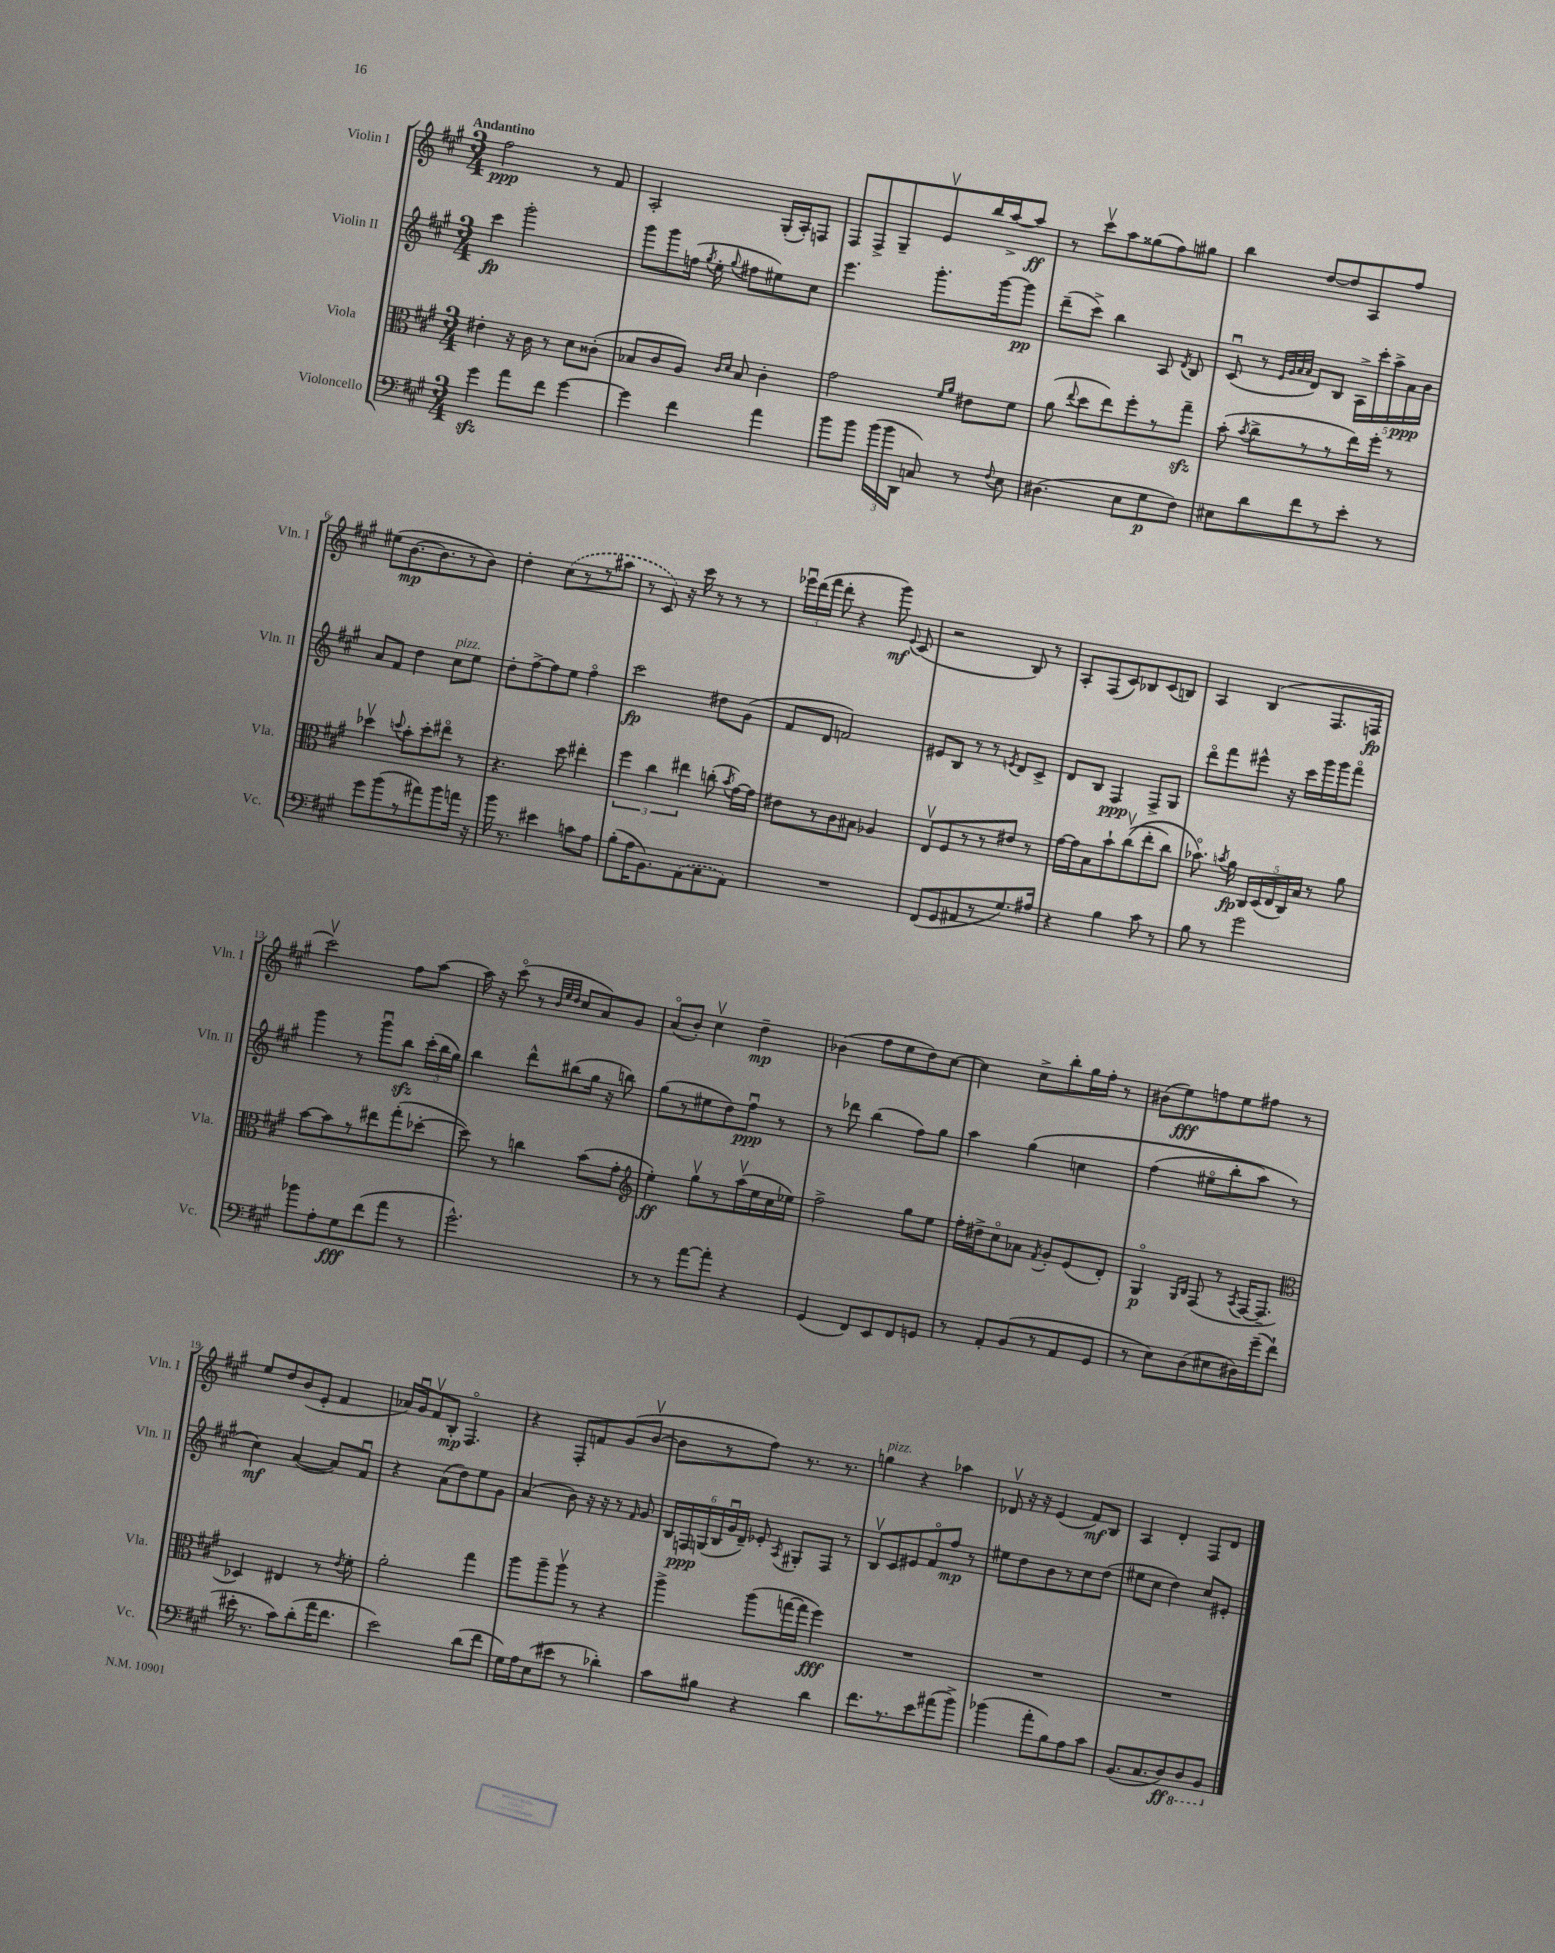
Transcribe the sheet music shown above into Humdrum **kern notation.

**kern	**kern	**kern	**kern
*staff4	*staff3	*staff2	*staff1
*clefF4	*clefC3	*clefG2	*clefG2
*k[f#c#g#]	*k[f#c#g#]	*k[f#c#g#]	*k[f#c#g#]
*M3/4	*M3/4	*M3/4	*M3/4
4g#	4e#'	4ccc#	2ff#
8a	16r	2ggg#'	.
.	16c#	.	.
8f#	8r	.	.
[4g#	8d	.	8r
.	(8c##'	.	8f#
=	=	=	=
4g#]	8B-	8ggg#	2A'
.	8c#	8ggg#	.
4f#	8A)	(16ff	.
.	.	8qgg#	.
.	.	16ee'	.
.	16qqc#	.	.
.	16qqd	8qqgg#	.
.	8B-	8ff#	.
4a	4c#'	8ee#)	(16G#'
.	.	.	16A')
.	.	8cc#	8F
=	=	=	=
8b	2g#	4.eee	8F#
8b	.	.	8F#^
(24b	.	.	8G#~
24b	.	.	.
24DD	.	.	.
8C)	.	8.ggg#'	8ev
.	16qqf#	.	.
.	16qqa	.	.
8r	8e#	.	16bb
.	.	[16ggg#	[16aa^
8qqF#	.	.	.
8E	8f#	8ggg#]	8aa]
=	=	=	=
(4.D#	(8a	(8ddd~	8r
.	8qqee	.	.
.	8dd	8ccc#^)	8ccc#v
.	8ee)	4bb	8aa
8E	8ff#'	.	(8gg##
8G#	8r	8A	8ff#)
.	.	8qd	.
8F#)	8gg#~	8B	8gg#
=	=	=	=
8E#	(8b'	(8c#u	4bb
.	8qb	.	.
8d	8cc#^	8r	.
.	.	32qqe	.
.	.	32qqg#	.
.	.	32qqa	.
.	.	32qqa	.
8f#	8r	8d)	[8dd
8r	8r	8B	8dd]
8e'	16ee)	20A^	8A
.	.	20ccc#'	.
.	16ff#'	.	.
.	.	20aa^	.
8r	8r	.	8ff#
.	.	20a	.
.	.	20b	.
=	=	=	=
8g#	4dd-v	8a	(8ee#
(8b	.	8f#	[8.b
.	8qqdd	.	.
8r	8b'	4dd	.
.	.	.	8.b]
8a#)	8dd'	.	.
8b	8ee#o	8cc#	8r
16a	8r	8ee	8b)
16r	.	.	.
=	=	=	=
16b	4.r	8dd'	4dd'
8.r	.	.	.
.	.	[8ff#^	.
4e#	.	8ff#]	(8cc#
.	8dd	8ee	8r
8c	4ee#'	4ff#o	8r
8A	.	.	8aa#
=	=	=	=
(8B'	6ff#	2ccc#	8r
16A	.	.	8c#)
.	6cc#	.	.
8.BB)	.	.	.
.	.	.	16r
.	.	.	16ccc#
.	6ee#	.	.
(8AA	.	.	8r
8C#	(8cc'	8dd#	8r
.	8qb	.	.
8AA)	[16g#)	(8g#	8r
.	16g#]	.	.
=	=	=	=
2.r	8e#	8f#	24eee-u
.	.	.	(24ddd
.	.	.	24fff#
.	8r	8d	8ddd'
.	8c#	2f)	4r
.	8B#	.	.
.	4A-	.	8ggg#)
.	.	.	8qqe
.	.	.	(8c#
=	=	=	=
(8FF#	8Ev	8e#	2r
8GG#	8F#	8B	.
8AA#	8r	8r	.
8r	8r	8r	.
.	.	8qe	.
8.G#)	8e#	8d	8B)
.	8r	8c#^	8r
16A#	.	.	.
=	=	=	=
4r	[16g#	8d	8A'
.	16g#]	.	.
.	8B	8B	(8F#
4B	8b`	4F#	8c#)
.	&((8cc#v	.	8B-
8c#	8ee'	8F#^	(8c#
8r	8cc#)	8G#	8B)
=	=	=	=
8B	8.b-o&)	8dddo	4A
8r	.	8fff#	.
.	8qb	.	.
.	16a	.	.
2g#	20C#	8eee#^^	(4B
.	(20D	.	.
.	20E	.	.
.	.	16r	.
.	20C#)	.	.
.	.	16ccc#	.
.	20B	.	.
.	8r	16ggg#	8.F#
.	.	16ggg#	.
.	8a	8fff#o	.
.	.	.	16F
=	=	=	=
8b-	[8b	4ggg#	2ccc#v)
8A'	8b]	.	.
8G#	8r	8r	.
(8f#	8ee#	8ggg#u	.
8a	(8gg#'	8bb	8ff#
8r	[8dd-'	(24ccc#'	[8aa
.	.	24bb	.
.	.	24gg#)	.
=	=	=	=
2.g#^^)	8dd-])	4bb	16aa]
.	.	.	16r
.	8r	.	(8ccc#o
.	4cc	8ddd^^	8r
.	.	.	32qqb
.	.	.	32qqee
.	.	.	32qqdd
.	.	(8bb#	8cc#
.	(8b	16gg#	8a)
.	.	16r	.
.	8g#'	8bb)	8g#
=	=	=	=
*	*clefG2	*	*
8r	4ee')	(8gg#	(8ao
8r	.	8r	8b')
[8a	8gg#v	8ee#	4cc#v
8a']	8r	8dd)	.
4r	(16aav	8ff#u	4dd~
.	16ee	.	.
.	16cc#	8r	.
.	16ee-)	.	.
=	=	=	=
(4GG#	2ff#^	8r	(4b-
.	.	8ddd-	.
8FF#)	.	(4bb	8ff#
8EE	.	.	8ee
8FF#	8gg#	8ff#)	8dd)
8GG	8ee	8gg#	[8cc#
=	=	=	=
8r	16ff#'	4aa	4cc#]
.	16dd#^	.	.
8AA'	8cc#o	.	.
(8BB	8a-	&(4gg#	8cc#^
.	8qf#	.	.
8r	8g#'	.	8bb'
8AA	(8e	4cc	16gg#
.	.	.	16ff#'
8GG#	8d')	.	8r
=	=	=	=
8r	4G#o	(4ff#	(8b#
8E)	.	.	8ee)
.	16qqG#	.	.
.	16qqB	.	.
(8D	(8F#	8ee#o	8ff
8E#	8r	8bb'	8ee
.	8qA	.	.
16D#)	[16F#	8aa)	8ff#
(16g#~	8.F#~]	.	.
8f#`	.	8r	8r
=	=	=	=
*	*clefC3	*	*
16e#'	4D-)	4cc#&)	8ee
8.r	.	.	.
.	.	.	8dd
8c#)	4E#	([4a	(8b
(8d'	.	.	8e'
16a	8r	8a])	4f#
8.f#	.	.	.
.	8qe	.	.
.	8f#'	8f#u	.
=	=	=	=
2e)	2a'	4r	16a-)
.	.	.	16g#u
.	.	.	8f#v
.	.	(8a	8B'
.	.	8dd)	4.F#o
(8d	4gg#	8ee	.
8f#	.	8g#	.
=	=	=	=
16G#)	8aa	(4a	4r
16A	.	.	.
(8E	8aa~	.	.
8e#	8aav	8b)	8F#'
8r	8r	16r	8f
.	.	16r	.
4d-')	4r	8r	(8g#
.	.	16qqf#	.
.	.	8g#	[8bv
=	=	=	=
8c#	4aa^	24B	8b]
.	.	24F	.
.	.	(24G	.
8B#	.	24B	8r
.	.	24g#u	.
.	.	24d~)	.
4r	(8aa	8e-'	8ff#)
.	.	8qA	.
.	[16gg	8G#'	8.r
.	16gg]	.	.
4d	4ff#)	8F	.
.	.	.	8.r
.	.	8r	.
=	=	=	=
8.f#	2.r	8Bv	4gg
.	.	8c#	.
8.r	.	.	.
.	.	8e#	4r
8e	.	8f#o	.
(8a#	.	8ff#	4aa-
8b^)	.	8r	.
=	=	=	=
(4b-	2.r	8ee#	8d-v
.	.	8dd	16r
.	.	.	16r
8a'	.	8b	(4e
8B)	.	8r	.
8A	.	8cc#	8f#)
8c#	.	(8dd	8B
=	=	=	=
(8.BB	2.r	8ee#	4A
.	.	8cc#	.
8.C#	.	.	.
.	.	4dd)	4d'
8D)	.	.	.
8DD	.	8cc#	8F#
8BBB	.	8e#'	8d
==	==	==	==
*-	*-	*-	*-
